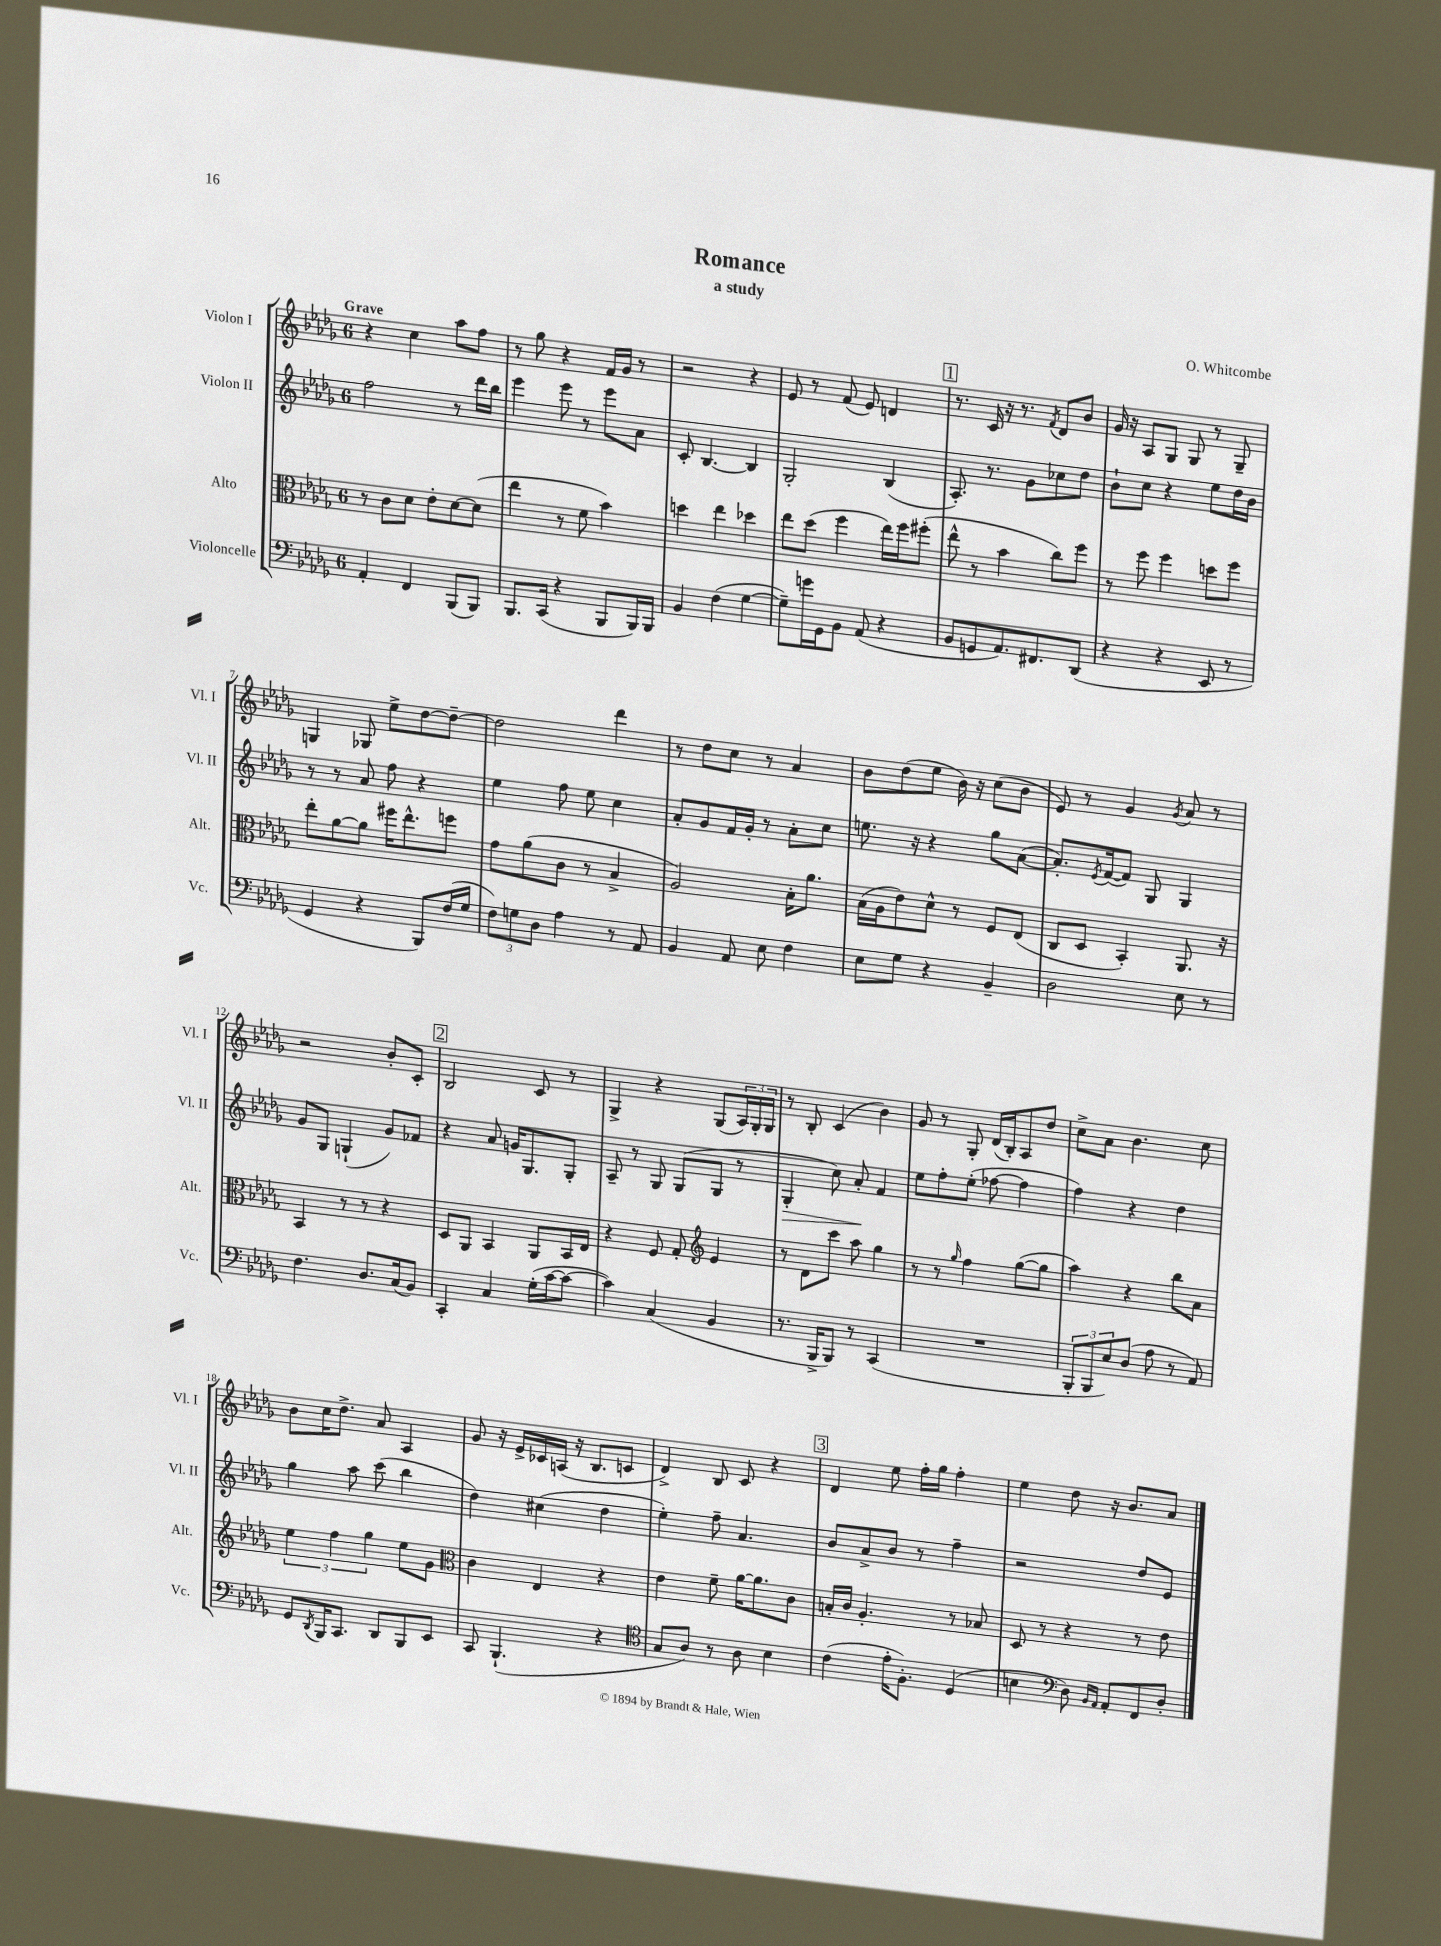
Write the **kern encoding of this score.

**kern	**kern	**kern	**kern
*staff4	*staff3	*staff2	*staff1
*clefF4	*clefC3	*clefG2	*clefG2
*k[b-e-a-d-g-]	*k[b-e-a-d-g-]	*k[b-e-a-d-g-]	*k[b-e-a-d-g-]
*M6/8	*M6/8	*M6/8	*M6/8
4AA-'	8r	2ff	4r
.	8c	.	.
4FF	8d-	.	4cc
.	8e-'	.	.
(8BBB-	[8d-	8r	8aa-
8BBB-)	(8d-]	16ddd-	8ff
.	.	16bb-	.
=	=	=	=
8.BBB-	4ee-	4eee-	8r
.	.	.	8gg-
(16CC	.	.	.
4r	8r	8eee-	4r
.	8f	8r	.
8BBB-	4b-)	8eee-	16f
.	.	.	16g-
16BBB-)	.	8a-	8r
16BBB-	.	.	.
=	=	=	=
4BB-	4dd	8c'	2r
.	.	[4.B-	.
(4F	4ee-	.	.
[4G-	4dd-	4B-]	4r
=	=	=	=
8G-~])	8ee-	2G-'	8e-
16g	(8dd-	.	8r
16GG-	.	.	.
8BB-	4ff	.	(8f
(8AA-	.	.	8e-)
4r	16ee-)	(4B-	4d
.	16ff	.	.
.	(8ff#'	.	.
=	=	=	=
8BB-	8ee-^^	8.A-')	8.r
8GG	8r	.	.
.	.	8.r	16c
8.AA-)	4b-	.	16r
.	.	.	8.r
.	.	8g-	.
8.FF#	.	.	.
.	.	.	8qf
.	8cc)	8cc-	8d-
(8DD-	8ff	8dd-	8b-
=	=	=	=
4r	8r	8b-`	16g-
.	.	.	16r
.	8ff	8cc	8A-
4r	4ff	4r	8G-
.	.	.	8G-
8EE-	8dd	8ee-	8r
8r	8ff	16dd-	8G-~
.	.	16b-	.
=	=	=	=
4GG-	8ee-'	8r	4G
.	[8a-	8r	.
4r	8a-]	8a-	8G-
.	16ff#	8ff	8ee-^
.	8.ee-^^	.	.
8BBB-)	.	4r	[8dd-
(16F	8ff	.	8dd-~_
16G-	.	.	.
=	=	=	=
12F)	8g-	4ee-	2dd-]
12G	.	.	.
.	(8a-	.	.
12D-	.	.	.
4A-	8c	8ff	.
.	8r	8ee-	.
8r	4B-^	4cc	4ddd-
8AA-	.	.	.
=	=	=	=
4BB-	2A-)	8a-'	8r
.	.	8g-	8dd-
8AA-	.	16f	8cc
.	.	16g-'	.
8E-	.	8r	8r
4F	16B-'	8a-'	4a-
.	8.a-	.	.
.	.	8cc	.
=	=	=	=
8E-	(16B-	8.ee	8b-
.	16A-	.	.
8G-	8e-)	.	(8dd-
.	.	16r	.
4r	8d-^^	4r	8ee-
.	8r	.	16b-)
.	.	.	16r
4BB-~	8F	8gg-	(8cc
.	(8E-	([8a-	8b-
=	=	=	=
2D-	8C	8.a-'])	8e-)
.	8D-	.	8r
.	.	8qe-	.
.	.	([16f	.
.	4BB-')	8f])	4g-
.	.	8G-	.
.	.	.	8qg-
8E-	8.AA-	4G-	8a-
8r	.	.	8r
.	16r	.	.
=	=	=	=
4.F	4BB-	8g-	2r
.	.	8G-	.
.	8r	(4G`	.
8.D-	8r	.	.
.	4r	8g-)	8b-'
(16C	.	.	.
8BB-)	.	8f-	8c'
=	=	=	=
4CC'	8D-	4r	2B-
.	8AA-	.	.
4C	4BB-	8a-	.
.	.	16g	.
.	.	8.G-	.
(16G-'	8AA-	.	8c
[16c	.	.	.
8c_	16BB-	8G-'	8r
.	16E-	.	.
=	=	=	=
4c])	4r	8A-~	4G-^
.	.	8r	.
(4C	8F	8G-	4r
.	8G-'	(8G-	.
*	*clefG2	*	*
4BB-	4e-	8G-	(8G-
.	.	8r	24A-)
.	.	.	24G-'
.	.	.	24G-
=	=	=	=
8.r	8r	4G-'	8r
.	8d-	.	8B-'
16BBB-^	.	.	.
8BBB-)	8ccc	8cc)	(4c
8r	8aa-	8a-'	.
(4CC	4gg-	4f	4b-)
=	=	=	=
2.r	8r	8ee-	8g-
.	8r	8ff'	8r
.	16qqgg-	.	.
.	4ff	(8ee-'	8G-'
.	.	[8ff-	(16d-
.	.	.	16B-')
.	([8gg-	4ff-]	8A-
.	8gg-]	.	8dd-
=	=	=	=
12BBB-'	4aa-)	4ff)	8cc^
12BBB-	.	.	.
.	.	.	8a-
12E-)	.	.	.
(8D-	4r	4r	4.b-
8A-	.	.	.
8r	8bb-	4dd-	.
8AA-)	8a-	.	8cc
=	=	=	=
8GG-	6ee-	4gg-	8b-
8qDD-	.	.	.
16BBB-	.	.	16cc
.	6ff	.	.
8.CC	.	.	8.dd-^
.	.	8aa-	.
.	6gg-	.	.
8DD-	.	(8ccc	8a-
8BBB-	8ee-	4bb-	4A-
8EE-	8g-	.	.
=	=	=	=
*	*clefC3	*	*
8CC	4c	4dd-)	8g-
(4.BBB-`	.	.	16r
.	.	.	16e-^
.	4E-	(4cc#	16c-
.	.	.	(16A
.	.	.	16r
.	.	.	8.B-
4r	4r	4dd-	.
.	.	.	8c
=	=	=	=
*clefC4	*	*	*
8G-	4e-	4ee-')	4d-^)
8A-)	.	.	.
8r	8f~	8ff~	8B-
8A-	[16a-	4.a-	8c
.	8.a-]	.	.
4B-	.	.	4r
.	8c	.	.
=	=	=	=
(4c	16B'	8b-	4d-
.	16c	.	.
.	4.A-'	8a-^	.
16e-'	.	8b-	8ee-
8.F')	.	.	.
.	.	8r	16ff'
.	.	.	16gg-
(4D-	8r	4ff~	4ff'
.	8B-	.	.
=	=	=	=
4B	8D-	2r	4ee-
.	8r	.	.
*clefF4	*	*	*
8D-)	4r	.	8dd-
16qqBB-	.	.	.
16qqAA-	.	.	.
8AA-'	.	.	16r
.	.	.	8.b-
8FF	8r	8dd-	.
8D-'	8e-	8e-	8a-
==	==	==	==
*-	*-	*-	*-
